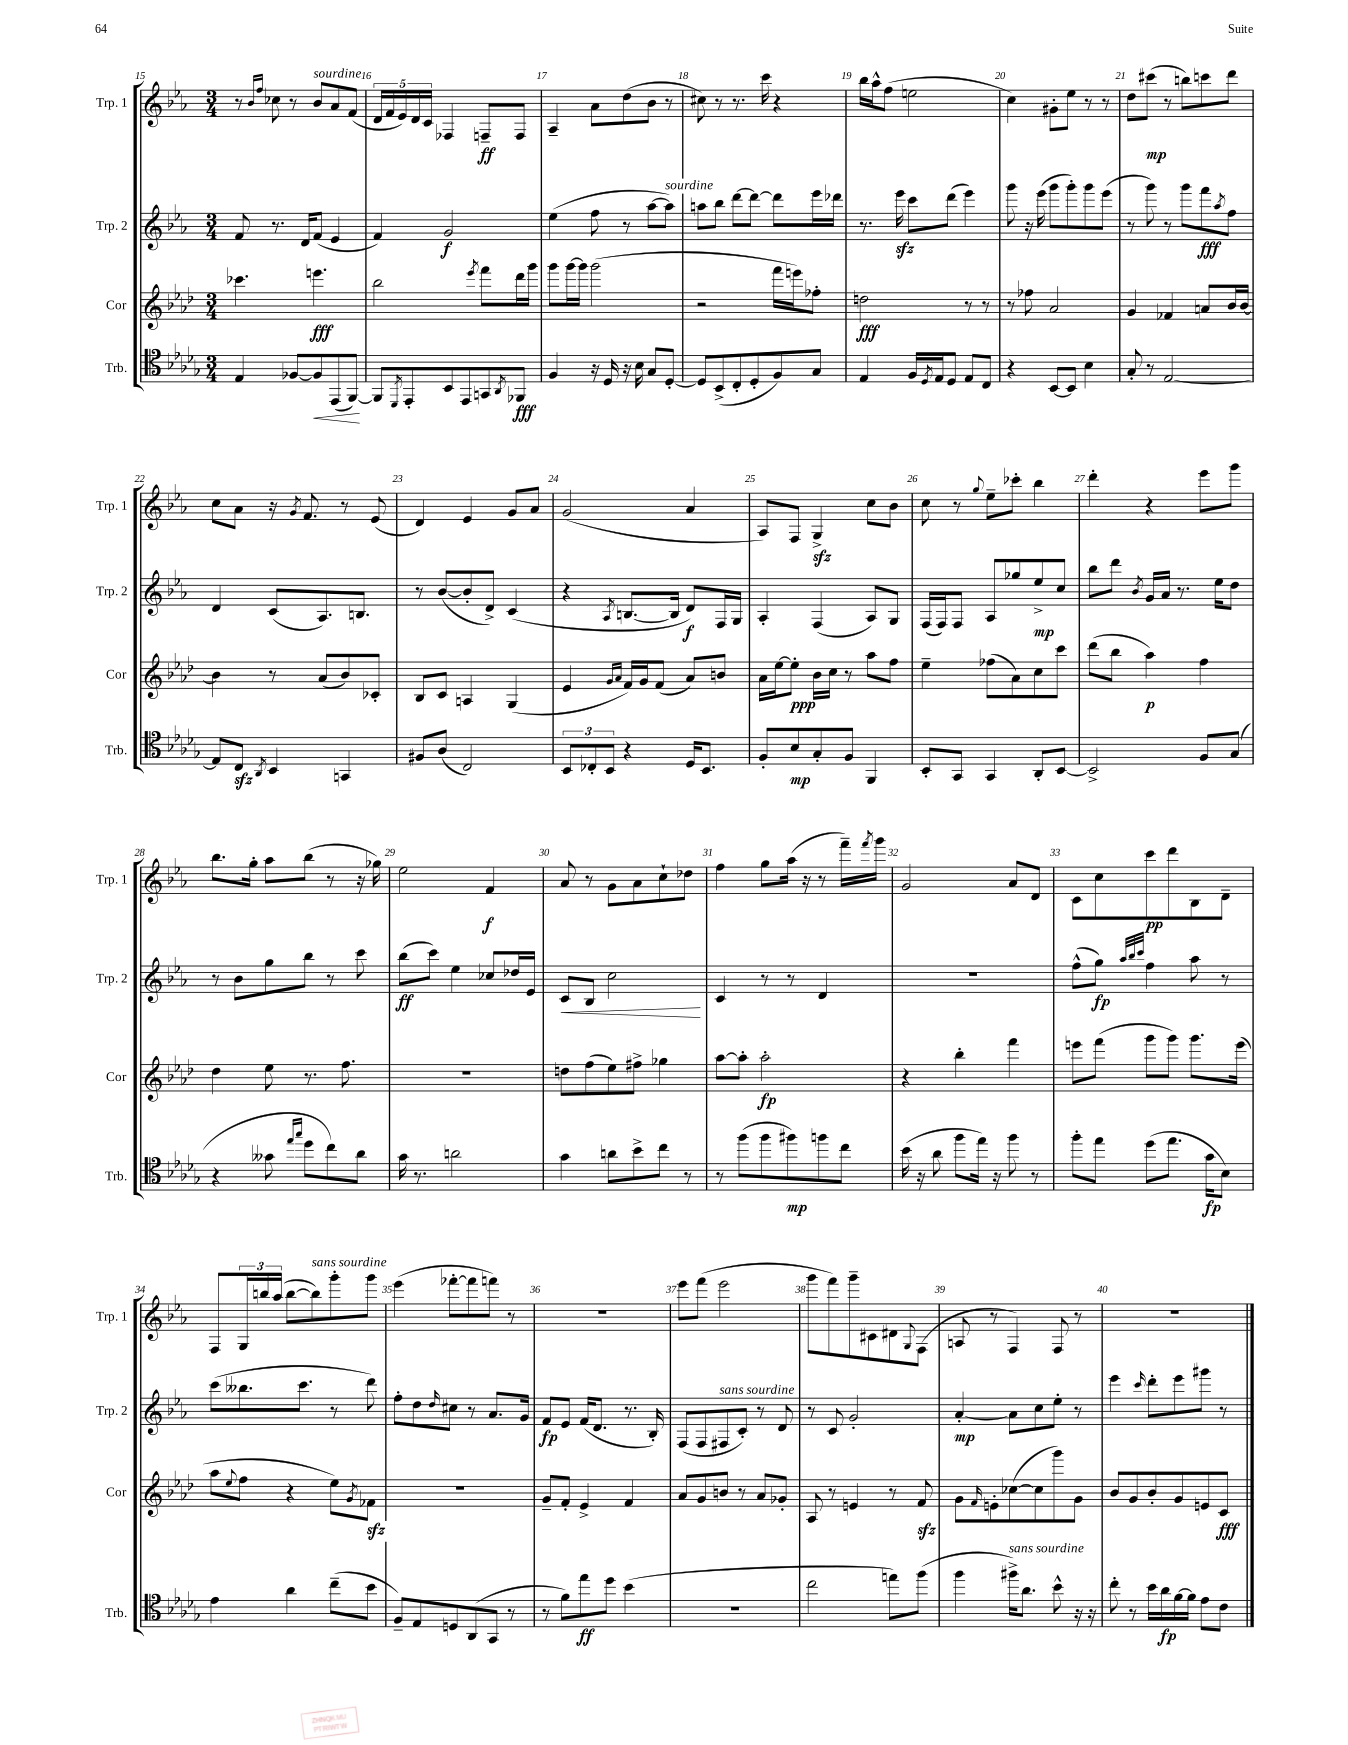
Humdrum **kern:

**kern	**dynam	**kern	**dynam	**kern	**dynam	**kern	**dynam
*part4	*part4	*part3	*part3	*part2	*part2	*part1	*part1
*staff4	*staff4	*staff3	*staff3	*staff2	*staff2	*staff1	*staff1
*I"Trb.	*	*I"Cor	*	*I"Trp. 2	*	*I"Trp. 1	*
*I'Trb.	*	*I'Cor	*	*I'Trp. 2	*	*I'Trp. 1	*
*clefC4	*	*clefG2	*	*clefG2	*	*clefG2	*
*k[b-e-a-d-g-]	*	*k[b-e-a-d-]	*	*k[b-e-a-]	*	*k[b-e-a-]	*
*M3/4	*	*M3/4	*	*M3/4	*	*M3/4	*
=15	=15	=15	=15	=15	=15	=15	=15
4E-/	.	4.ccc-X\	.	8f/	.	8r	.
.	.	.	.	.	.	16qqb-/LL	.
.	.	.	.	.	.	16qqff/JJ	.
.	.	.	.	8.r	.	8cc-X\	.
[8F-X/L	.	.	.	.	.	8r	.
.	.	.	.	16d/KL	.	.	.
!	!	!	!	!	!	!LO:TX:a:i:t=sourdine	!
!	!LO:HP:b	!	!	!	!	!	!
8F-/]	<	4.eeen\	fff	(8f/J	.	8b-/L	.
(8EE-/	.	.	.	4e-/	.	8a-/	.
[8FF/J)	.	.	.	.	.	(8f/J	.
.	[	.	.	.	.	.	.
=16	=16	=16	=16	=16	=16	=16	=16
8FF/L]	.	2bb-\	.	4f/)	.	20d/LL	.
.	.	.	.	.	.	20f/	.
.	.	.	.	.	.	20e-/)	.
8qDD-/	.	.	.	.	.	.	.
8EE-'/	.	.	.	.	.	.	.
.	.	.	.	.	.	20d/	.
.	.	.	.	.	.	20c/JJ	.
8BB-/	.	.	.	2g/	f	4F-X/	.
8EE-/	.	.	.	.	.	.	.
.	.	8qeee-/	.	.	.	.	.
8GGn/	.	8fff\L	.	.	.	8Fn~/L	ff
8qAA-/	.	.	.	.	.	.	.
8FF-X/J	fff	16ddd-\L	.	.	.	8F/J	.
.	.	16ggg\JJ	.	.	.	.	.
=17	=17	=17	=17	=17	=17	=17	=17
4F/	.	8ggg\L	.	(4ee-\	.	4A-~/	.
.	.	[16ggg\L	.	.	.	.	.
.	.	16ggg\JJ]	.	.	.	.	.
16r	.	(2ggg\	.	8ff\	.	8a-\L	.
16D-/	.	.	.	.	.	.	.
16r	.	.	.	8r	.	(8dd\	.
16B-\	.	.	.	.	.	.	.
8G-/L	.	.	.	[8aa-\L	.	8b-\J	.
!	!	!	!	!LO:TX:a:i:t=sourdine	!	!	!
[8D-'/J	.	.	.	8aa-\J])	.	8r	.
=18	=18	=18	=18	=18	=18	=18	=18
8D-/L]	.	2r	.	8aan\L	.	8cc#X\)	.
(8BB-^/	.	.	.	8bb-\J	.	8r	.
8C'/	.	.	.	[8ddd\L	.	8.r	.
8D-'/	.	.	.	8ddd\J_	.	.	.
.	.	.	.	.	.	16ccc\	.
8F/)	.	16fff\LL	.	8ddd\L]	.	4r	.
.	.	16eeen\J)	.	.	.	.	.
8G-/J	.	8ff-X'\J	.	16eee-\L	.	.	.
.	.	.	.	16ddd-X\JJ	.	.	.
=19	=19	=19	=19	=19	=19	=19	=19
4E-/	.	2ddn\	fff	8.r	.	16bb-\LL	.
.	.	.	.	.	.	16aa-^^\J	.
.	.	.	.	.	.	(8ff\J	.
.	.	.	.	16eee-zz\	.	.	.
16F/LL	.	.	.	8ccc\L	.	2een\	.
8qD-/	.	.	.	.	.	.	.
16E-/J	.	.	.	.	.	.	.
8D-/J	.	.	.	(8ddd\J	.	.	.
8E-/L	.	8r	.	4eee-\)	.	.	.
8C/J	.	8r	.	.	.	.	.
=20	=20	=20	=20	=20	=20	=20	=20
4r	.	8r	.	8ggg\	.	4cc\)	.
.	.	8ff-X\	.	16r	.	.	.
.	.	.	.	(16eee-\	.	.	.
[8BB-/L	.	2a-/	.	8ggg\L	.	8g#X'\L	.
8BB-/J]	.	.	.	8ggg'\)	.	8ee-\J	.
4B-\	.	.	.	8ggg\	.	8r	.
.	.	.	.	(8eee-\J	.	8r	.
=21	=21	=21	=21	=21	=21	=21	=21
8G-'/	.	4g/	.	8r	.	8dd\L	.
8r	.	.	.	8ggg\)	.	(8ccc#X\J	mp
[2E-/	.	4f-X/	.	8r	.	8r	.
.	.	.	.	8ggg\L	.	8bbn\L)	.
.	.	8an/L	.	8fff\	fff	8cccn\	.
.	.	.	.	8qaa-/	.	.	.
.	.	16b-/L	.	8ff\J	.	8ddd\J	.
.	.	[16b-/JJ	.	.	.	.	.
!!LO:LB:g=z
=22	=22	=22	=22	=22	=22	=22	=22
8E-/L]	.	4b-\]	.	4d/	.	8cc\L	.
8Czz/J	.	.	.	.	.	8a-\J	.
8qAA-/	.	.	.	.	.	.	.
4BB-/	.	8r	.	(8c/L	.	16r	.
.	.	.	.	.	.	8qg/	.
.	.	.	.	.	.	8.f/	.
.	.	(8a-/L	.	8.A-/)	.	.	.
4GGn/	.	8b-/)	.	.	.	8r	.
.	.	.	.	8.Bn/J	.	.	.
.	.	8c-X'/J	.	.	.	(8e-/	.
=23	=23	=23	=23	=23	=23	=23	=23
8F#X/L	.	8B-/L	.	8r	.	4d/)	.
(8A-/J	.	8c/J	.	([8b-/L	.	.	.
2C/)	.	4An/	.	8b-'/]	.	4e-/	.
.	.	.	.	8d^/J)	.	.	.
.	.	(4G/	.	(4c/	.	8g/L	.
.	.	.	.	.	.	8a-/J	.
=24	=24	=24	=24	=24	=24	=24	=24
12BB-/L	.	4e-/	.	4r	.	(2g/	.
12C-X'/	.	.	.	.	.	.	.
12BB-/J	.	.	.	.	.	.	.
.	.	16qqg/LL	.	.	.	.	.
.	.	16qqa-/JJ	.	8qA-/	.	.	.
4r	.	16f/LL)	.	[8.Bn/L	.	.	.
.	.	16g/J	.	.	.	.	.
.	.	(8f/J	.	.	.	.	.
.	.	.	.	16B/Jk]	.	.	.
16D-/KL	.	8a-/L)	.	8d/L)	f	4a-/	.
8.BB-/J	.	.	.	.	.	.	.
.	.	8bn/J	.	16F/L	.	.	.
.	.	.	.	16G/JJ	.	.	.
=25	=25	=25	=25	=25	=25	=25	=25
8F'/L	.	16a-\LL	.	4A-'/	.	8A-/L)	.
.	.	[16ee-\J	.	.	.	.	.
8B-/	mp	8ee-'\J]	ppp	.	.	8F/J	.
8G-'/	.	16b-\LL	.	(4F/	.	4Gzz^/	.
.	.	16cc\JJ	.	.	.	.	.
8F/J	.	8r	.	.	.	.	.
4FF/	.	8aa-\L	.	8A-/L)	.	8cc\L	.
.	.	8ff\J	.	8G/J	.	8b-\J	.
=26	=26	=26	=26	=26	=26	=26	=26
8BB-'/L	.	4ee-~\	.	(16F/LL	.	8cc\	.
.	.	.	.	16F/J)	.	.	.
8GG-/J	.	.	.	8F/J	.	8r	.
.	.	.	.	.	.	8qqgg/	.
4GG-/	.	(8ff-X\L	.	8A-/L	.	8ee-~\L	.
.	.	8a-\)	.	8gg-X/	.	8ccc-X'\J	.
8AA-'/L	.	8cc\	.	8ee-^/	mp	4bb-\	.
[8BB-/J	.	8ccc\J	.	8cc/J	.	.	.
=27	=27	=27	=27	=27	=27	=27	=27
2BB-^/]	.	(8ddd-\L	.	8bb-\L	.	4ddd'\	.
.	.	8bb-\J	.	8ddd\J	.	.	.
.	.	.	.	8qb-/	.	.	.
.	.	4aa-\)	p	16g/LL	.	4r	.
.	.	.	.	16a-/JJ	.	.	.
.	.	.	.	8.r	.	.	.
8F/L	.	4ff\	.	.	.	8eee-\L	.
.	.	.	.	16ee-\KL	.	.	.
(8G-/J	.	.	.	8dd\J	.	8ggg\J	.
!!LO:LB:g=z
=28	=28	=28	=28	=28	=28	=28	=28
4r	.	4dd-\	.	8r	.	8.bb-\L	.
.	.	.	.	8b-\L	.	.	.
.	.	.	.	.	.	16gg'\Jk	.
8g--X\	.	8ee-\	.	8gg\	.	8aa-\L	.
16qqee-/LL	.	.	.	.	.	.	.
16qqgg-/JJ	.	.	.	.	.	.	.
8dd-\L	.	8.r	.	8bb-\J	.	(8bb-\J	.
8cc\)	.	.	.	8r	.	8r	.
.	.	8.ff\	.	.	.	.	.
8a-\J	.	.	.	8ccc\	.	16r	.
.	.	.	.	.	.	16gg-X\)	.
=29	=29	=29	=29	=29	=29	=29	=29
16g-\	.	2.r	.	(8bb-\L	ff	2ee-\	.
8.r	.	.	.	.	.	.	.
.	.	.	.	8ccc\J)	.	.	.
2an\	.	.	.	4ee-\	.	.	.
.	.	.	.	8cc-X/L	.	4f/	f
.	.	.	.	16dd-X/L	.	.	.
.	.	.	.	16e-/JJ	.	.	.
=30	=30	=30	=30	=30	=30	=30	=30
!	!	!	!	!	!LO:HP:b	!	!
4g-\	.	8ddn\L	.	8c/L	<	8a-/	.
.	.	(8ff\	.	8B-/J	.	8r	.
8an\L	.	8ee-\)	.	2cc\	.	8g\L	.
8b-^\	.	8ff#X^\J	.	.	.	8a-\	.
8cc\J	.	4gg-X\	.	.	.	8cc`\	.
8r	.	.	.	.	.	8dd-X\J	.
.	.	.	.	.	[	.	.
=31	=31	=31	=31	=31	=31	=31	=31
8r	.	[8aa-\L	.	4c/	.	4ff\	.
(8ff\L	.	8aa-'\J]	.	.	.	.	.
8ff\	.	2aa-'\	fp	8r	.	8gg\L	.
8ff#X\)	mp	.	.	8r	.	(16aa-\Jk	.
.	.	.	.	.	.	16r	.
8ffn\	.	.	.	4d/	.	8r	.
8cc\J	.	.	.	.	.	16fff~\LL)	.
.	.	.	.	.	.	8qfff/	.
.	.	.	.	.	.	16ggg\JJ	.
=32	=32	=32	=32	=32	=32	=32	=32
(16b-\	.	4r	.	2.r	.	2g/	.
16r	.	.	.	.	.	.	.
8a-\	.	.	.	.	.	.	.
8ff\L	.	4bb-'\	.	.	.	.	.
16ee-\Jk)	.	.	.	.	.	.	.
16r	.	.	.	.	.	.	.
8ff\	.	4fff\	.	.	.	8a-/L	.
8r	.	.	.	.	.	8d/J	.
=33	=33	=33	=33	=33	=33	=33	=33
8ff'\L	.	8eeen\L	.	(8ff^^\L	.	8c\L	.
8ee-\J	.	(8fff\J	.	8gg\J)	fp	8cc\	.
.	.	.	.	32qqaa-/LLL	.	.	.
.	.	.	.	32qqbb-/	.	.	.
.	.	.	.	32qqccc/JJJ	.	.	.
(8dd-\L	.	8ggg\L	.	4ff\	.	8ccc\	pp
8.ee-\J	.	8ggg\J)	.	.	.	8ddd\	.
.	.	8.ggg\L	.	8aa-\	.	8B-\	.
16g-\KL	fp	.	.	.	.	.	.
8B-\J)	.	.	.	8r	.	8d~\J	.
.	.	(16eee\Jk	.	.	.	.	.
!!LO:LB:g=z
=34	=34	=34	=34	=34	=34	=34	=34
4e-\	.	8aa-\L	.	(8ccc\L	.	8F/L	.
.	.	8qqee-/	.	.	.	.	.
.	.	8ff\J	.	8.bb--X\	.	24G/L	.
.	.	.	.	.	.	24bbn/	.
.	.	.	.	.	.	(24aa-/JJ	.
4a-\	.	4r	.	.	.	[8bb\L	.
.	.	.	.	8.ccc\J	.	.	.
!	!	!	!	!	!	!LO:TX:a:i:t=sans sourdine	!
.	.	.	.	.	.	8bb\])	.
(8cc~\L	.	8ee-\L)	.	8r	.	8ggg'\	.
.	.	8qg/	.	.	.	.	.
8b-\J	.	8f-Xzz\J	.	8ddd\)	.	8ggg\J	.
=35	=35	=35	=35	=35	=35	=35	=35
8F~/L)	.	2.r	.	8ff'\L	.	(4eee-\	.
8E-/	.	.	.	8dd\	.	.	.
.	.	.	.	16qqdd/	.	.	.
8Dn/	.	.	.	8cc#X\J	.	[8fff-X'\L	.
(8AA-/	.	.	.	8r	.	8fff-\]	.
8GG-/J	.	.	.	8.a-/L	.	8fffn\J)	.
8r	.	.	.	.	.	8r	.
.	.	.	.	16g/Jk	.	.	.
=36	=36	=36	=36	=36	=36	=36	=36
8r	.	8g~/L	.	8f/L	fp	2.r	.
8f\L)	.	8f'/J	.	8e-/J	.	.	.
8ee-\	ff	4e-^/	.	(16f/KL	.	.	.
.	.	.	.	8.d/J	.	.	.
8dd-\J	.	.	.	.	.	.	.
(4b-\	.	4f/	.	8.r	.	.	.
.	.	.	.	16B-'/)	.	.	.
=37	=37	=37	=37	=37	=37	=37	=37
2.r	.	8a-/L	.	(8F/L	.	8eee-\L	.
.	.	8g/	.	8F/	.	(8fff\J	.
!	!	!	!	!LO:TX:a:i:t=sans sourdine	!	!	!
.	.	8bn/J	.	8F#X/	.	2eee-\	.
.	.	8r	.	8c'/J)	.	.	.
.	.	8a-/L	.	8r	.	.	.
.	.	8g-X'/J	.	8d/	.	.	.
=38	=38	=38	=38	=38	=38	=38	=38
2cc\	.	8A-/	.	8r	.	8ggg\L	.
.	.	8r	.	8c/	.	8fff\)	.
.	.	4en/	.	2g'/	.	8ggg~\	.
.	.	.	.	.	.	8c#X\	.
8een\L)	.	8r	.	.	.	8d#X\	.
.	.	.	.	.	.	8qqG/	.
(8ff\J	.	8fzz/	.	.	.	(8F\J	.
=39	=39	=39	=39	=39	=39	=39	=39
4ff\	.	8g\L	.	[4a-'/	mp	8An/	.
.	.	16qqf/	.	.	.	.	.
.	.	8en'\	.	.	.	8r	.
!LO:TX:a:i:t=sans sourdine	!	!	!	!	!	!	!
16ff#X^\KL)	.	([8cc-X\	.	8a-\L]	.	4F/)	.
8.a-\J	.	.	.	.	.	.	.
.	.	8cc-\]	.	8cc\	.	.	.
8b-^^\	.	8ggg\)	.	8ee-'\J	.	8F/	.
16r	.	8g\J	.	8r	.	8r	.
16r	.	.	.	.	.	.	.
=40	=40	=40	=40	=40	=40	=40	=40
8cc'\	.	8b-/L	.	4eee-\	.	2.r	.
8r	.	8g/	.	.	.	.	.
.	.	.	.	16qqccc/	.	.	.
16b-\LL	.	8b-'/	.	8ddd'\L	.	.	.
16a-\	fp	.	.	.	.	.	.
[16f\	.	8g/	.	8eee-\	.	.	.
16f\JJ]	.	.	.	.	.	.	.
8e-\L	.	8en/	.	8ggg#X\J	.	.	.
8c\J	.	8c/J	fff	8r	.	.	.
==	==	==	==	==	==	==	==
*-	*-	*-	*-	*-	*-	*-	*-
